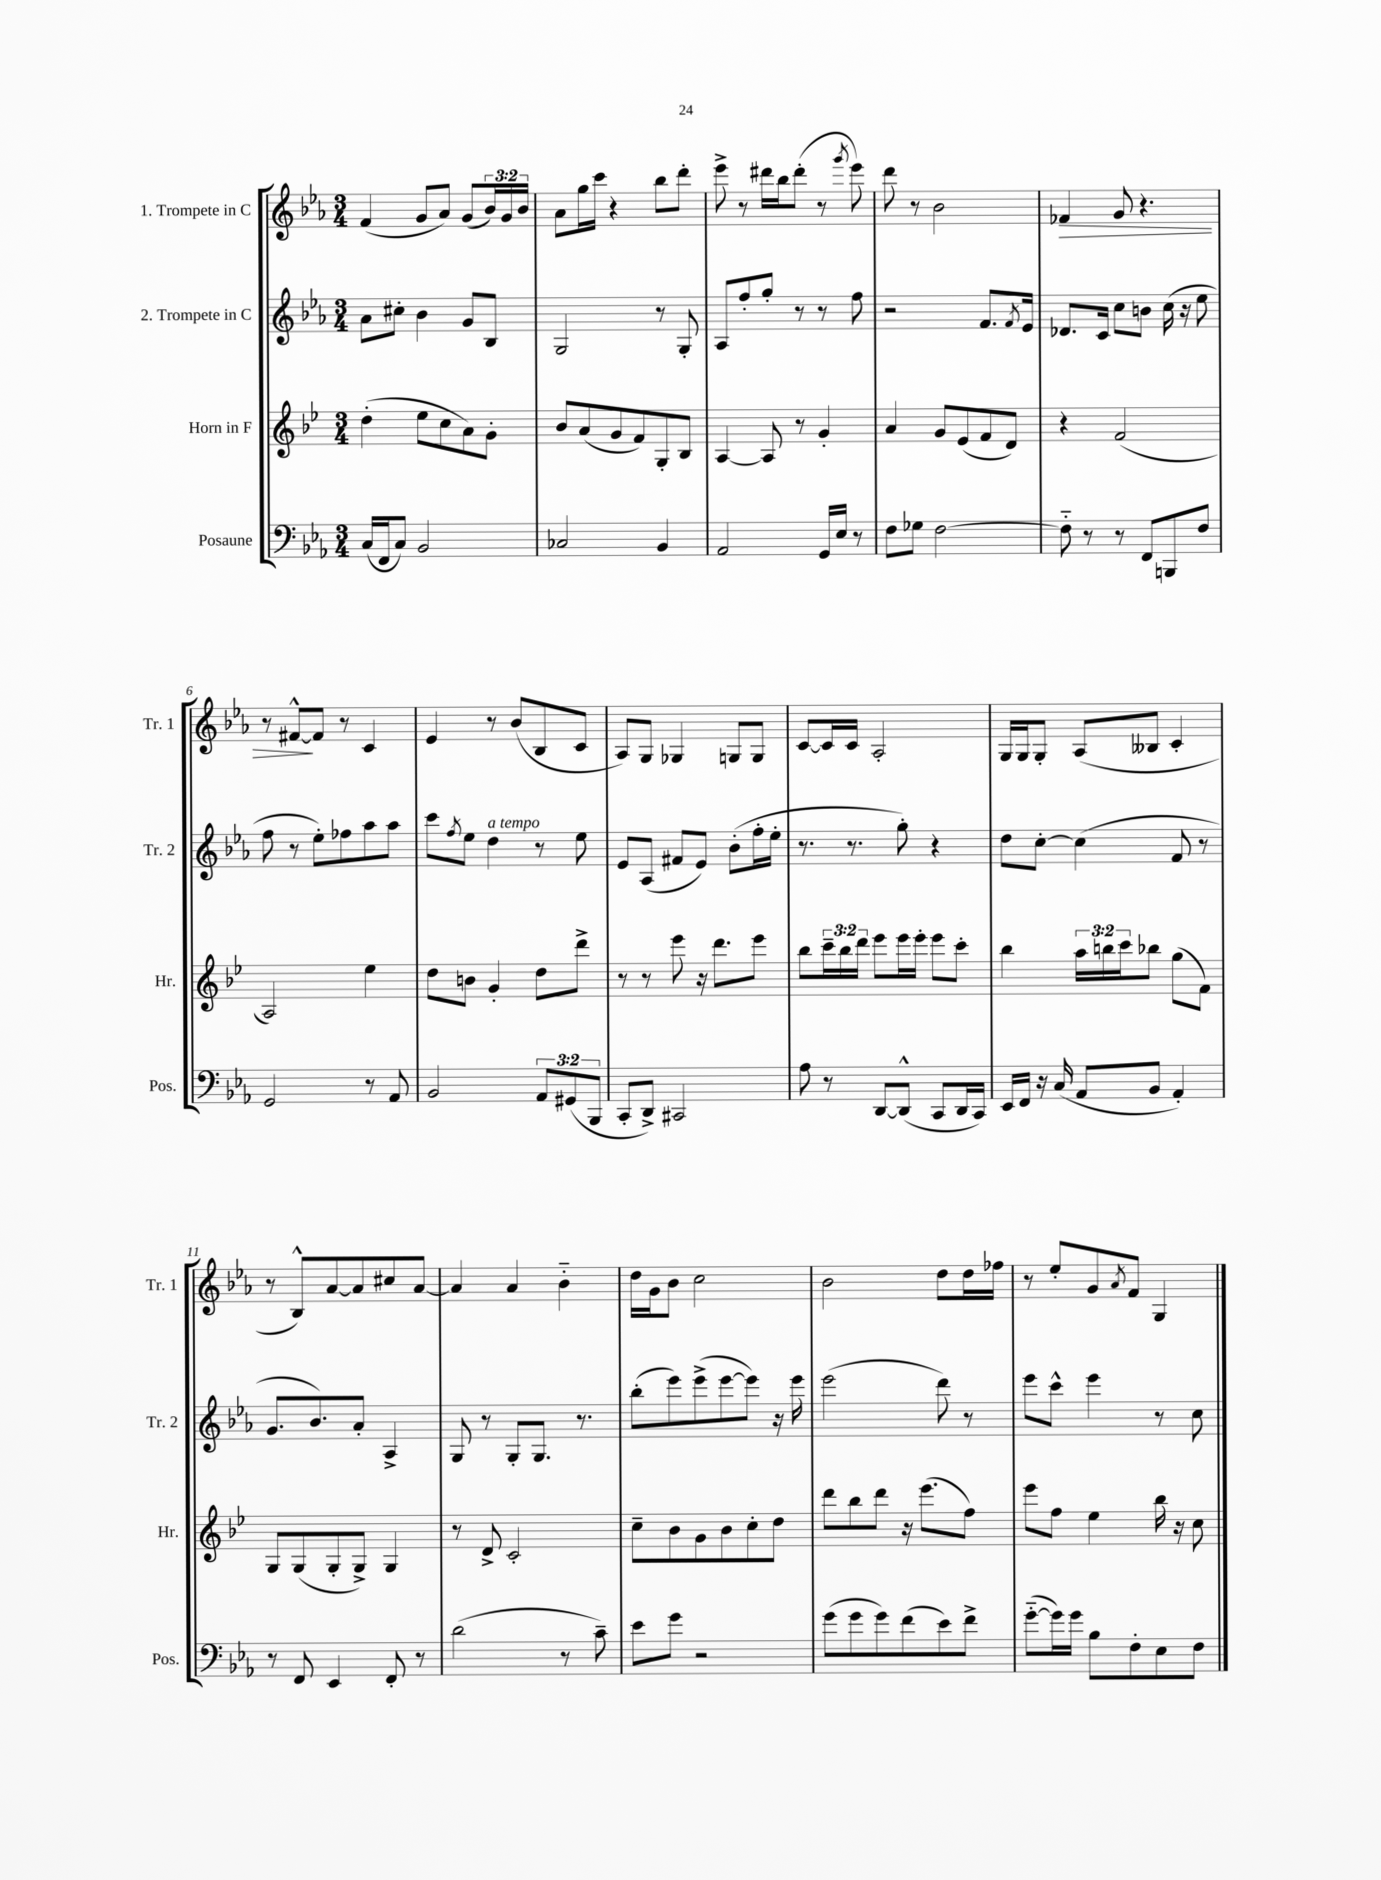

**kern	**kern	**kern	**kern	**dynam
*part4	*part3	*part2	*part1	*part1
*staff4	*staff3	*staff2	*staff1	*staff1
*I"Posaune	*I"Horn in F	*I"2. Trompete in C	*I"1. Trompete in C	*
*I'Pos.	*I'Hr.	*I'Tr. 2	*I'Tr. 1	*
*clefF4	*clefG2	*clefG2	*clefG2	*
*k[b-e-a-]	*k[b-e-]	*k[b-e-a-]	*k[b-e-a-]	*
*M3/4	*M3/4	*M3/4	*M3/4	*
=1	=1	=1	=1	=1
(16C/LL	(4dd'\	8a-\L	(4f/	.
16FF/J	.	.	.	.
8C/J)	.	8cc#X'\J	.	.
2BB-/	8ee-\L	4b-\	8g/L	.
.	8cc\	.	8a-/J)	.
.	8a\)	8g/L	(8g/L	.
.	8g'\J	8B-/J	24b-/L)	.
.	.	.	24g/	.
.	.	.	24b-/JJ	.
=2	=2	=2	=2	=2
2C-X/	8b-/L	2G/	8a-\L	.
.	(8a/	.	16gg\L	.
.	.	.	16ccc\JJ	.
.	8g/	.	4r	.
.	8f/)	.	.	.
4BB-/	8G'/	8r	8bb-\L	.
.	8B-/J	8G'/	8ddd'\J	.
=3	=3	=3	=3	=3
2AA-/	[4A/	8A-/L	8eee-^\	.
.	.	8ff'/	8r	.
.	8A/]	8gg'/J	16ddd#X\LL	.
.	.	.	16bb-\J	.
.	8r	8r	(8ddd#'\J	.
16GG/LL	4g'/	8r	8r	.
16E-/JJ	.	.	.	.
.	.	.	8qggg/	.
8r	.	8ff\	8eee-\)	.
=4	=4	=4	=4	=4
8F\L	4a/	2r	8ddd\	.
8G-X\J	.	.	8r	.
[2F\	8g/L	.	2b-\	.
.	(8e-/	.	.	.
.	8f/	8.f/L	.	.
.	8d/J)	.	.	.
.	.	8qf/	.	.
.	.	16e-/Jk	.	.
=5	=5	=5	=5	=5
!	!	!	!	!LO:HP:b
8F\]	4r	8.d-X/L	4f-X/	>
8r	.	.	.	.
.	.	16c/Jk	.	.
8r	(2f/	8cc\L	8g/	.
8FF/L	.	8bn\J	4.r	.
8BBBn/	.	(16cc\	.	.
.	.	16r	.	.
8F/J	.	8ee-\	.	.
!!LO:LB:g=z
=6	=6	=6	=6	=6
2GG/	2A/)	8ff\	8r	.
.	.	8r	[8f#X^^/L	.
.	.	8ee-'\L)	8f#/J]	]
.	.	8ff-X\	8r	.
8r	4ee-\	8aa-\	4c/	.
8AA-/	.	8aa-\J	.	.
=7	=7	=7	=7	=7
2BB-/	8dd\L	8ccc\L	4e-/	.
.	.	8qff/	.	.
.	8bn\J	8ee-\J	.	.
!	!	!LO:TX:a:i:t=a tempo	!	!
.	4g'/	4dd\	8r	.
.	.	.	(8b-/L	.
12AA-/L	8dd\L	8r	8B-/	.
(12GG#X/	.	.	.	.
.	8ddd^\J	8ee-\	8c/J	.
12BBB-/J	.	.	.	.
=8	=8	=8	=8	=8
8CC'/L	8r	8e-/L	8A-/L)	.
8DD^/J)	8r	(8A-/J	8G/J	.
2CC#X/	8eee-\	8f#X/L	4G-X/	.
.	16r	8e-/J)	.	.
.	8.ddd\L	.	.	.
.	.	(8b-'\L	8Gn/L	.
.	8eee-\J	16ff'\L	8G/J	.
.	.	16ee-'\JJ	.	.
=9	=9	=9	=9	=9
8A-\	8bb-\L	8.r	[8c/L	.
8r	24ccc~\L	.	16c/L]	.
.	24bb-\	.	.	.
.	.	8.r	16c/JJ	.
.	24ddd\JJ	.	.	.
[8DD/L	8eee-\L	.	2A-'/	.
(8DD^^/J]	16eee-\L	8gg'\)	.	.
.	16eee-'\JJ	.	.	.
8CC/L	8eee-\L	4r	.	.
16DD/L	8ccc'\J	.	.	.
16CC/JJ)	.	.	.	.
=10	=10	=10	=10	=10
16EE-/LL	4bb-\	8dd\L	16G/LL	.
16FF/JJ	.	.	16G/J	.
16r	.	[8cc'\J	8G'/J	.
(16C/	.	.	.	.
8AA-/L	24aa\LL	(4cc\]	(8A-/L	.
.	24bbn\	.	.	.
.	24ccc\J	.	.	.
8BB-/J	8bb-X\J	.	8B--X/J	.
4AA-'/)	(8gg\L	8f/	4c'/	.
.	8f\J)	8r	.	.
!!LO:LB:g=z
=11	=11	=11	=11	=11
8r	8G/L	8.g/L	8r	.
8FF/	(8G/	.	8B-^^/L)	.
.	.	8.b-/)	.	.
4EE-/	8G'/	.	[8a-/	.
.	8G^/J)	8a-'/J	8a-/]	.
8FF'/	4G/	4A-^/	8cc#X/	.
8r	.	.	[8a-/J	.
=12	=12	=12	=12	=12
(2d\	8r	8G/	4a-/]	.
.	8d^/	8r	.	.
.	2c'/	8G'/L	4a-/	.
.	.	8.G/J	.	.
8r	.	.	4b-\	.
.	.	8.r	.	.
8c~\)	.	.	.	.
=13	=13	=13	=13	=13
8e-\L	8cc~\L	(8bb-'\L	16dd\LL	.
.	.	.	16g\J	.
8g\J	8b-\	8eee-\)	8b-\J	.
2r	8g\	(8eee-^\	2cc\	.
.	8b-\	[8eee-\	.	.
.	8cc'\	8eee-\J])	.	.
.	8dd\J	16r	.	.
.	.	16eee-\	.	.
=14	=14	=14	=14	=14
(8g\L	8ddd\L	(2eee-\	2b-\	.
8g\	8bb-\	.	.	.
8g\)	8ddd\J	.	.	.
(8f\	16r	.	.	.
.	(8.eee-\L	.	.	.
8e-\)	.	8ddd\)	8dd\L	.
8f^\J	8ff\J)	8r	16dd\L	.
.	.	.	16ff-X\JJ	.
=15	=15	=15	=15	=15
([8g\L	8eee-\L	8eee-\L	8r	.
16g\L])	8ff\J	8ccc^^\J	8ee-'/L	.
16g\JJ	.	.	.	.
8B-\L	4ee-\	4eee-\	8g/	.
.	.	.	8qa-/	.
8F'\	.	.	8f/J	.
8E-\	16bb-\	8r	4G/	.
.	16r	.	.	.
8F\J	8cc\	8cc\	.	.
==	==	==	==	==
*-	*-	*-	*-	*-
